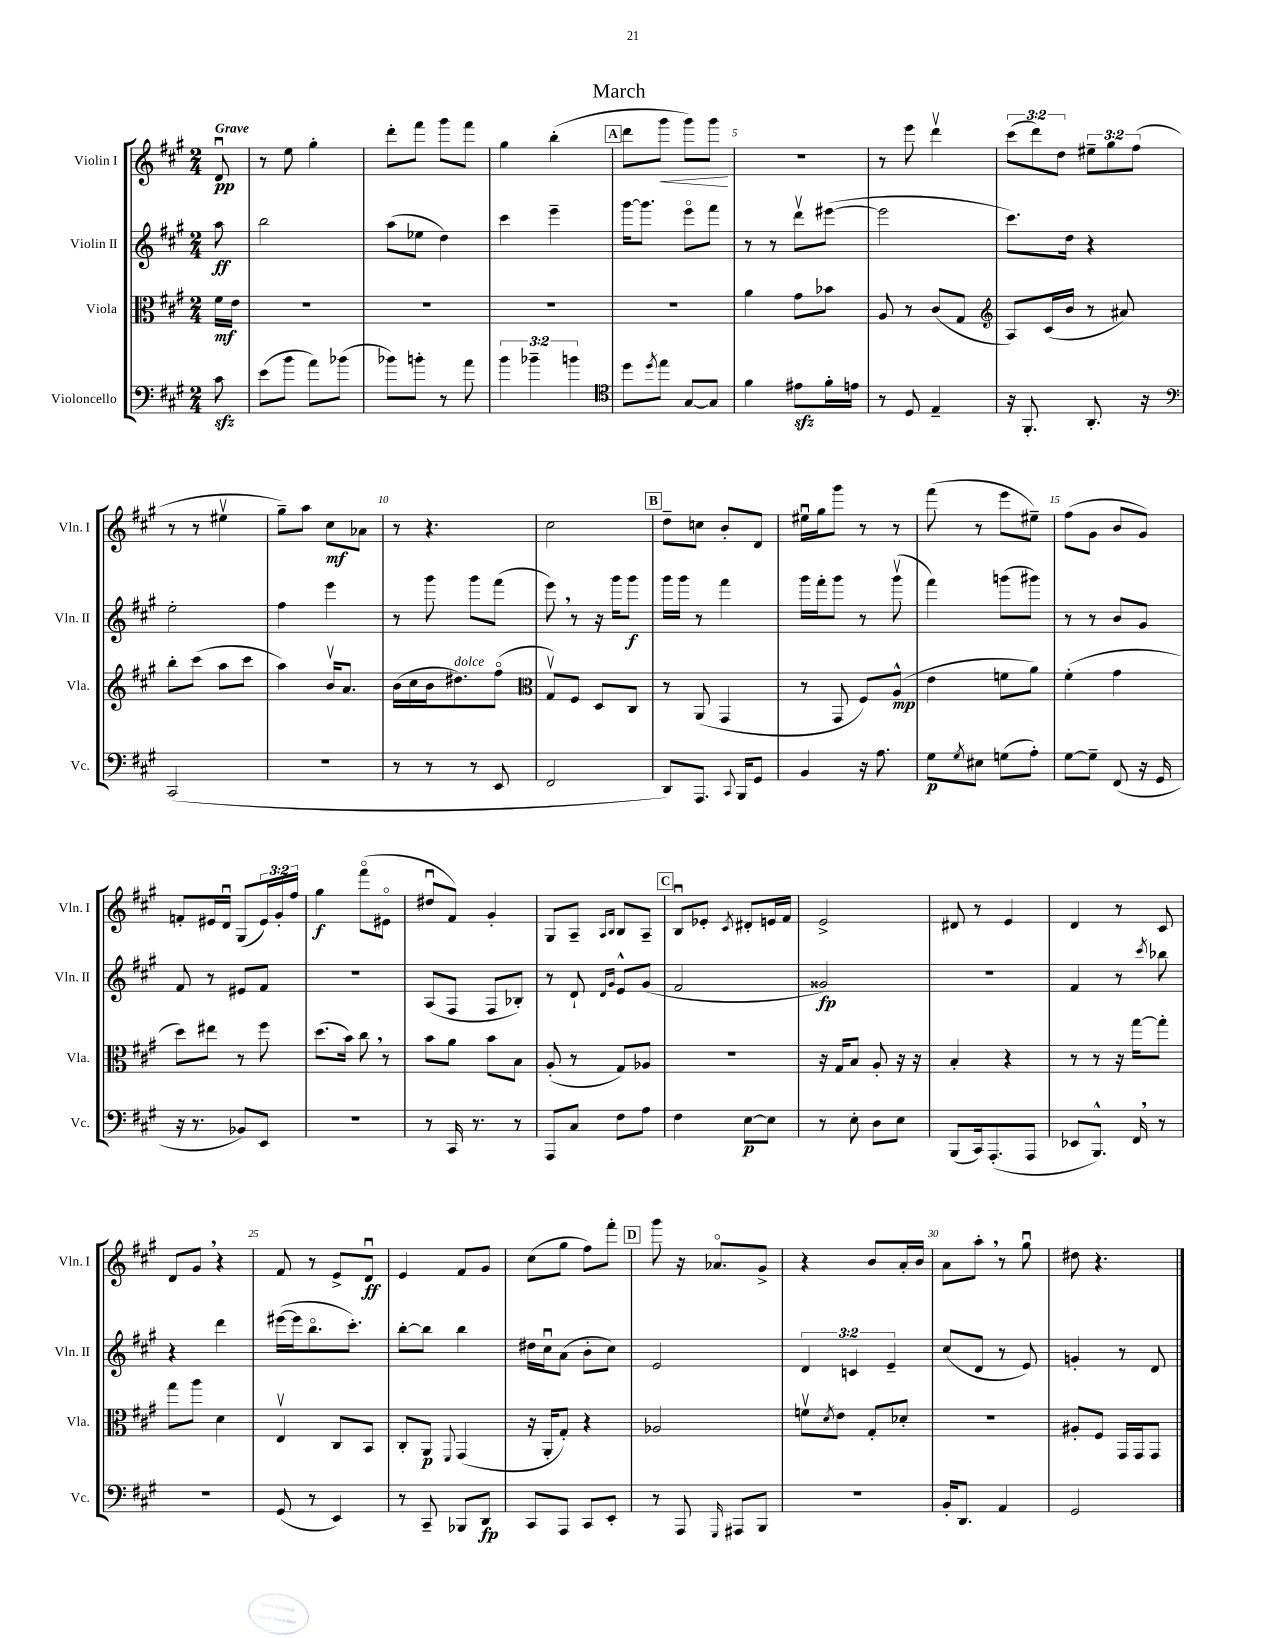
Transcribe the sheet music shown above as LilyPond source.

\header { title = "March" }
<<
\new StaffGroup <<
\new Staff = "s0" \with { instrumentName = "Violin I" shortInstrumentName = "Vln. I" } {
    \clef treble \key a \major \numericTimeSignature \time 2/4 \override Staff.TupletNumber.text = #tuplet-number::calc-fraction-text \partial 8 \tempo "Grave"
    d'8\downbow\pp |
    r8 e''8 gis''4-. |
    d'''8-. fis'''8 gis'''8 fis'''8 |
    gis''4 b''4-.( |
    \mark \markup { \box "A" } d'''8 gis'''8\< gis'''8) gis'''8\! |
    R2 |
    r8 e'''8 d'''4\upbow |
    \tuplet 3/2 { cis'''8( d'''8) d''8 } \tuplet 3/2 { eis''8-- gis''8 fis''8( } |
    r8 r8 eis''4\upbow |
    gis''8--) a''8 cis''8\mf aes'8 |
    r8 r4. |
    cis''2 |
    \mark \markup { \box "B" } d''8-- c''8 b'8-. d'8 |
    eis''16\downbow gis''16 gis'''8 r8 r8 |
    fis'''8( r8 e'''8 eis''8--) |
    fis''8( gis'8 b'8 gis'8) |
    f'8-. eis'16 d'16\downbow gis8( \tuplet 3/2 { eis'16) gis'16-. fis''16 } |
    gis''4\f fis'''8\flageolet( eis'8\flageolet |
    dis''8\downbow fis'8) gis'4-. |
    gis8 a8-- \grace { a16 b16 } b8 a8-- |
    \mark \markup { \box "C" } b8\downbow ees'8-. \acciaccatura { cis'8 } dis'8-. e'16 fis'16 |
    e'2-> |
    dis'8 r8 e'4 |
    d'4 r8 cis'8 |
    d'8 gis'8 \breathe r4 |
    fis'8 r8 e'8-> d'8\downbow\ff |
    e'4 fis'8 gis'8 |
    cis''8( gis''8 fis''8) fis'''8-. |
    \mark \markup { \box "D" } gis'''8 r16 aes'8.\flageolet gis'8-> |
    r4 b'8 a'16-. b'16 |
    a'8 a''8-. \breathe r8 gis''8\downbow |
    dis''8 r4. \bar "|." |
}
\new Staff = "s1" \with { instrumentName = "Violin II" shortInstrumentName = "Vln. II" } {
    \clef treble \key a \major \numericTimeSignature \time 2/4 \override Staff.TupletNumber.text = #tuplet-number::calc-fraction-text \partial 8
    a''8\ff |
    b''2 |
    a''8( ees''8 d''4) |
    cis'''4 e'''4-- |
    \mark \markup { \box "A" } gis'''16~ gis'''8. e'''8\flageolet fis'''8 |
    r8 r8 d'''8\upbow eis'''8~( |
    eis'''2 |
    cis'''8.) d''16 r4 |
    e''2-. |
    fis''4 e'''4 |
    r8 gis'''8 gis'''8 fis'''8( |
    e'''8) \breathe r8 r16 gis'''16 gis'''8\f |
    \mark \markup { \box "B" } gis'''16 gis'''16 r8 fis'''4 |
    gis'''16 fis'''16-. gis'''8 r8 gis'''8\upbow( |
    fis'''4) g'''8( gis'''8) |
    r8 r8 b'8 gis'8 |
    fis'8 r8 eis'8 fis'8 |
    r2 |
    a8( fis8 fis8 bes8-.) |
    r8 d'8-! \grace { d'16 gis'16 } e'8-^ gis'8( |
    \mark \markup { \box "C" } fis'2 |
    gisis'2\fp) |
    R2 |
    fis'4 r8 \acciaccatura { cis'''8 } bes''8 |
    r4 d'''4 |
    eis'''16~( eis'''16 b''8.\flageolet cis'''8.-.) |
    b''8~-. b''8 b''4 |
    dis''16 cis''16\downbow a'8( b'8-. cis''8) |
    \mark \markup { \box "D" } e'2 |
    \tuplet 3/2 { d'4 c'4 e'4-- } |
    cis''8( d'8 r8 e'8) |
    g'4-. r8 d'8 \bar "|." |
}
\new Staff = "s2" \with { instrumentName = "Viola" shortInstrumentName = "Vla." } {
    \clef alto \key a \major \numericTimeSignature \time 2/4 \partial 8
    fis'16\mf e'16 |
    R2 |
    R2 |
    R2 |
    \mark \markup { \box "A" } R2 |
    a'4 gis'8 bes'8 |
    a8 r8 cis'8( gis8 |
    \clef treble a8) cis'16( b'16 r8 ais'8) |
    b''8-. cis'''8( a''8 cis'''8 |
    a''4) b'16\upbow a'8. |
    b'16( cis''16 b'16 dis''8.^\markup { \italic "dolce" }) fis''8\flageolet( |
    \clef alto gis8\upbow) fis8 d8 cis8 |
    \mark \markup { \box "B" } r8 a,8( gis,4 |
    r8 gis,8 fis8) a8-^\mp( |
    e'4 f'8 a'8) |
    fis'4-.( gis'4 |
    d''8) eis''8 r8 fis''8 |
    d''8.( b'16) cis''8 \breathe r8 |
    b'8 a'8 b'8 b8 |
    a8-.( r8 gis8) aes8 |
    \mark \markup { \box "C" } R2 |
    r16 gis16 b8 a8-. r16 r16 |
    b4-. r4 |
    r8 r8 r16 gis''16~ gis''8-. |
    gis''8 a''8 d'4 |
    e4\upbow cis8 b,8 |
    cis8-. a,8\p \appoggiatura { fis,8 } gis,4( |
    r16 a,16-. gis8-.) r4 |
    \mark \markup { \box "D" } aes2 |
    f'8\upbow \acciaccatura { d'8 } e'8 gis8-. des'8-. |
    r2 |
    ais8-. fis8 gis,16 gis,16 gis,8 \bar "|." |
}
\new Staff = "s3" \with { instrumentName = "Violoncello" shortInstrumentName = "Vc." } {
    \clef bass \key a \major \numericTimeSignature \time 2/4 \override Staff.TupletNumber.text = #tuplet-number::calc-fraction-text \partial 8
    cis'8\sfz |
    e'8( b'8 a'8) bes'8( |
    bes'8) b'8-. r8 a'8 |
    \tuplet 3/2 { b'4 bes'4-- b'4 } |
    \mark \markup { \box "A" } \clef tenor d''8 \acciaccatura { d''8 } e''8 gis8~ gis8 |
    fis'4 eis'8\sfz fis'16-. e'16 |
    r8 d8 e4-- |
    r16 fis,8.-. a,8.-. r16 |
    \clef bass cis,2( |
    R2 |
    r8 r8 r8 e,8 |
    fis,2 |
    \mark \markup { \box "B" } d,8) a,,8. \appoggiatura { cis,8 } b,,16 gis,8 |
    b,4 r16 a8. |
    gis8\p \acciaccatura { gis8 } eis8 g8( a8-.) |
    gis8~ gis8-- fis,8( r16 gis,16 |
    r16 r8. bes,8) e,8 |
    r2 |
    r8 cis,16 r8. r8 |
    a,,8 cis8 fis8 a8 |
    \mark \markup { \box "C" } fis4 e8~\p e8 |
    r8 e8-. d8 e8 |
    b,,8( cis,16) a,,8.-.( a,,8 |
    ees,8 b,,8.-^) fis,16 \breathe r8 |
    R2 |
    gis,8( r8 e,4) |
    r8 cis,8-- bes,,8 d,8\fp |
    cis,8 a,,8 cis,8 e,8-. |
    \mark \markup { \box "D" } r8 a,,8 \grace { gis,,16 } ais,,8 b,,8 |
    r2 |
    b,16-. d,8. a,4 |
    gis,2 \bar "|." |
}
>>
>>
\layout { \context { \Score \override BarNumber.break-visibility = ##(#f #t #t) barNumberVisibility = #(every-nth-bar-number-visible 5) } }
